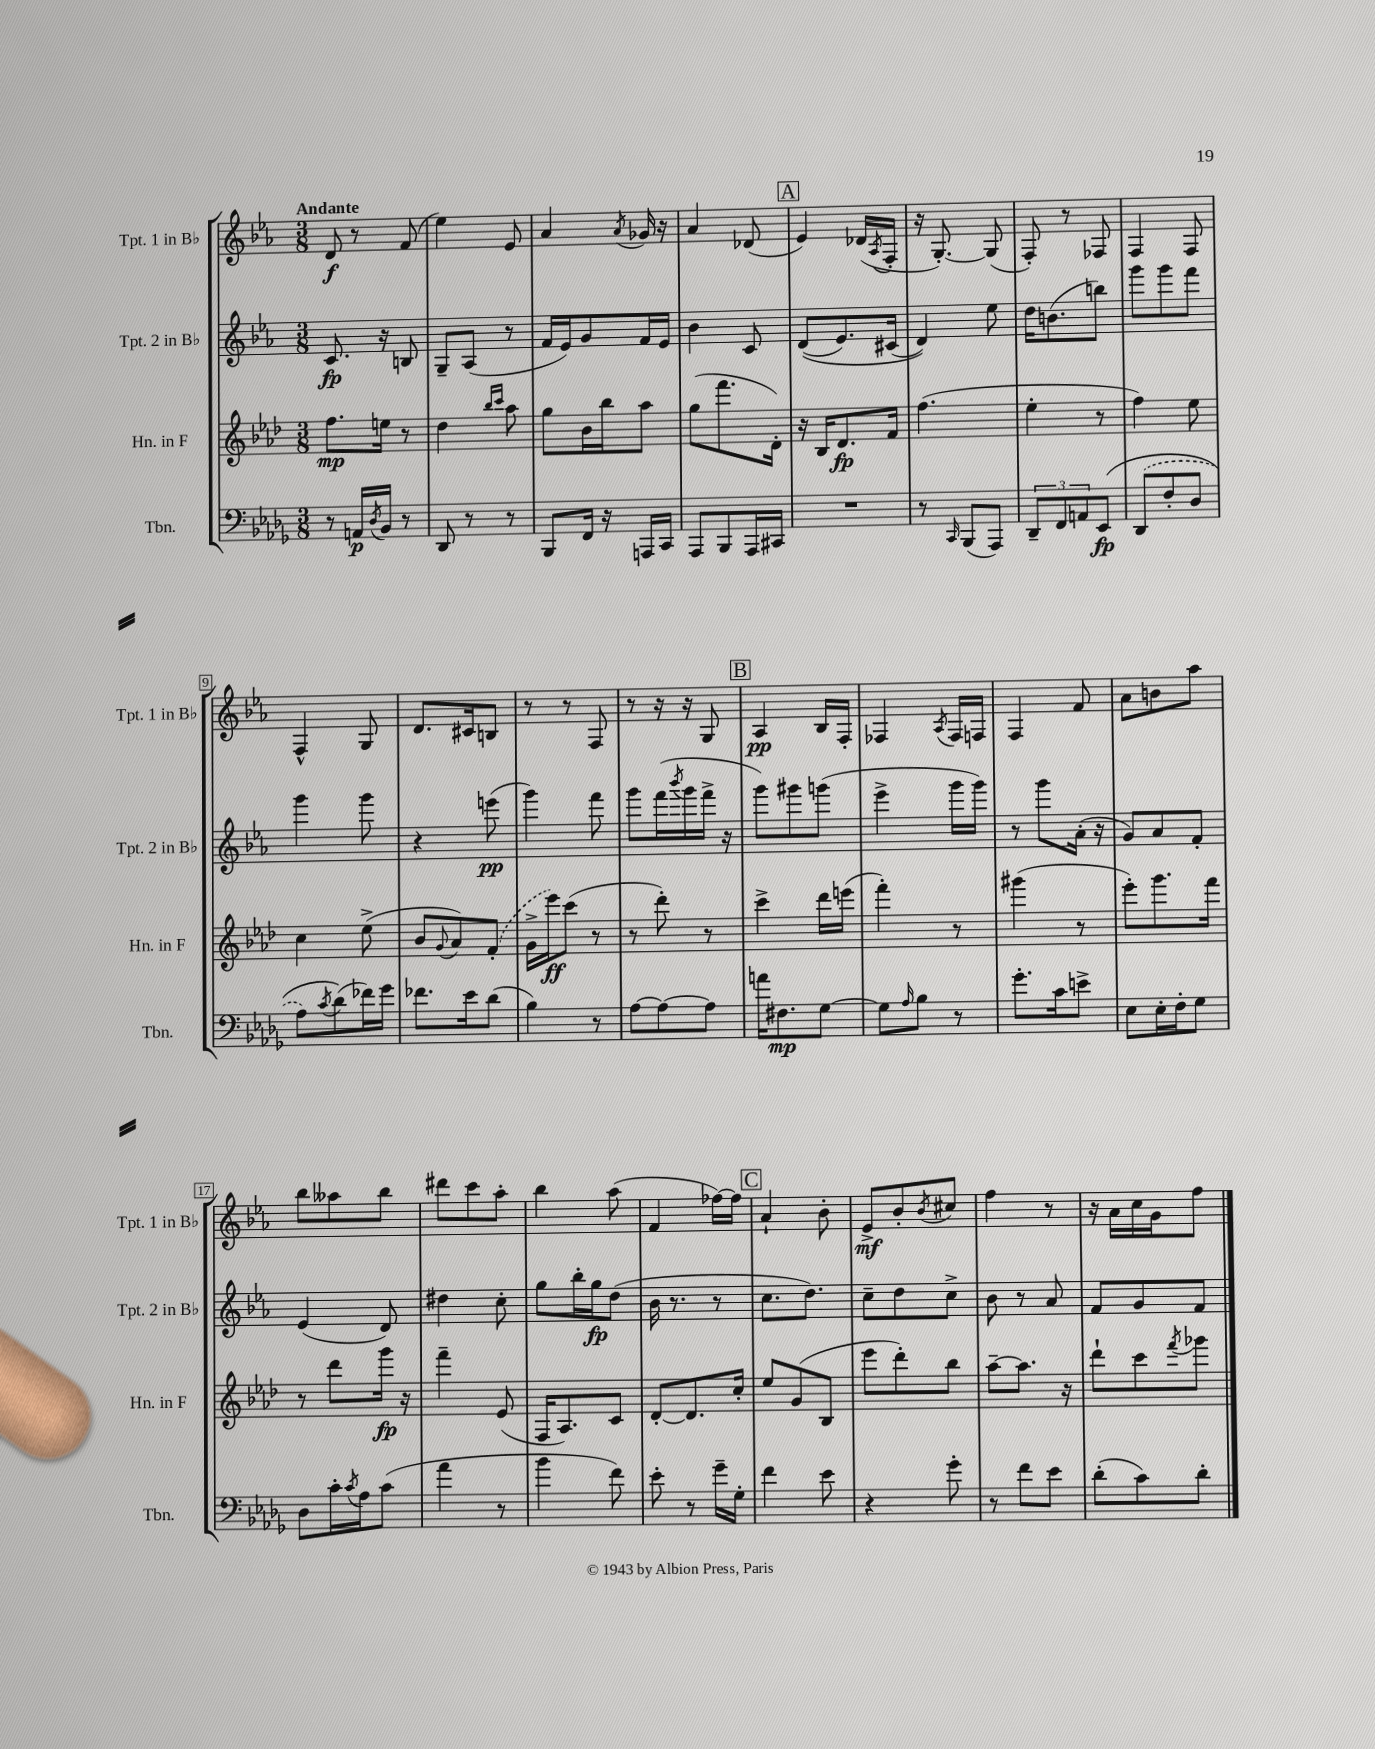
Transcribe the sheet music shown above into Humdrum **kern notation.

**kern	**kern	**kern	**kern
*staff4	*staff3	*staff2	*staff1
*clefF4	*clefG2	*clefG2	*clefG2
*k[b-e-a-d-g-]	*k[b-e-a-d-]	*k[b-e-a-]	*k[b-e-a-]
*M3/8	*M3/8	*M3/8	*M3/8
8r	8.ff	8.c	8d
16AA	.	.	8r
8qD-	.	.	.
16BB-	16ee	16r	.
8r	8r	8B	(8f
=	=	=	=
8DD-	4dd-	8G~	4ee-)
8r	.	(8A-	.
.	16qqbb-	.	.
.	16qqccc	.	.
8r	8aa-	8r	8e-
=	=	=	=
8BBB-	8gg	16f	4a-
.	.	16e-)	.
16FF	16b-	8g	.
16r	16bb-	.	.
.	.	.	8qa-
16AAA	8aa-	16f	16g-
16CC	.	16e-	16r
=	=	=	=
8AAA-	(8gg	4b-	4a-
8BBB-	8.fff	.	.
16AAA-	.	8c	(8d-
16CC#	16d-')	.	.
=	=	=	=
4.r	16r	&((8d	4e-)
.	16B-	.	.
.	8.d-	8.e-)	.
.	.	.	(16d-
.	.	.	8qA-
.	16f	(16c#	16F'
=	=	=	=
8r	(4.ff	4d)&)	16r
.	.	.	[8.G')
16qqCC	.	.	.
(8BBB-	.	.	.
8AAA-)	.	8ee-	(8G]
=	=	=	=
12DD-~	4ee-'	16dd	8F')
.	.	(8.b	.
12FF	.	.	.
.	.	.	8r
12AA	.	.	.
&(8EE-	8r	8bb)	8F-
=	=	=	=
(8DD-	4ff)	8ggg	4F
8F'	.	8ggg	.
8D-	8ee-	8fff	8F
=	=	=	=
8A-)	4cc	4ggg	4F^^
8qc	.	.	.
(8d-&)	.	.	.
16f-)	(8ee-^	8ggg	8G
16g-	.	.	.
=	=	=	=
8.f-	8b-	4r	8.d
.	8qqg	.	.
.	8a-)	.	.
16e-	.	.	16c#
(8d-	(8f'	(8eee	8B
=	=	=	=
4B-)	16g^	4ggg)	8r
.	16eee-)	.	.
.	(8ccc	.	8r
8r	8r	8fff	8F
=	=	=	=
[8A-	8r	8ggg	8r
8A-_	8ddd-')	(16fff	16r
.	.	8qbbb-	.
.	.	16ggg	16r
8A-]	8r	16fff^	8G
.	.	16r	.
=	=	=	=
16a	4ccc^	8ggg)	4A-
8.F#	.	.	.
.	.	8ggg#	.
[8G-	16ddd-	(8ggg	16B-
.	(16eee	.	16F'
=	=	=	=
8G-]	4fff')	4eee-^	4F-
16qqA-	.	.	.
8B-	.	.	.
.	.	.	8qA-
8r	8r	16ggg	16F-
.	.	16ggg)	16F
=	=	=	=
8.g-'	(4ggg#	8r	4F
.	.	8ggg	.
16c	.	.	.
8e^	8r	(16a-'	8f
.	.	16r	.
=	=	=	=
8E-	8eee-')	8g)	8a-
16E-'	8.ggg	8a-	8b
16F'	.	.	.
8G-	.	8f'	8aa-
.	16fff	.	.
=	=	=	=
8D-	8r	(4e-	8bb-
16c'	8ddd-	.	8aa--
8qc	.	.	.
16A-	.	.	.
(8c	16ggg	8d)	8bb-
.	16r	.	.
=	=	=	=
4a-	4fff~	4dd#	8ddd#
.	.	.	8ccc
8r	(8e-	8cc'	8aa-'
=	=	=	=
4b-	16F	8gg	4bb-
.	8.A-)	.	.
.	.	16bb-'	.
.	.	16gg	.
8f)	8c	(8dd	(8aa-
=	=	=	=
8e-'	[8d-'	16b-	4f
.	.	8.r	.
8r	8.d-]	.	.
16g-~	.	8r	[16ff-)
16G-'	16cc'	.	16ff-]
=	=	=	=
4f	8ee-	8.cc	4a-`
.	(8g	.	.
.	.	8.dd)	.
8e-	8B-	.	8b-'
=	=	=	=
4r	8eee-	8cc~	8e-^
.	8ddd-')	8dd	8b-'
.	.	.	8qb-
8g-'	8bb-	8cc^	8cc#
=	=	=	=
8r	[8aa-~	8b-	4ff
8f	8.aa-]	8r	.
8e-	.	8a-	8r
.	16r	.	.
=	=	=	=
(8d-'	8ddd-`	8f	16r
.	.	.	16a-
8c)	8ccc	8g	16cc
.	.	.	16g
.	8qfff	.	.
8d-'	8ggg-	8f	8ff
==	==	==	==
*-	*-	*-	*-
